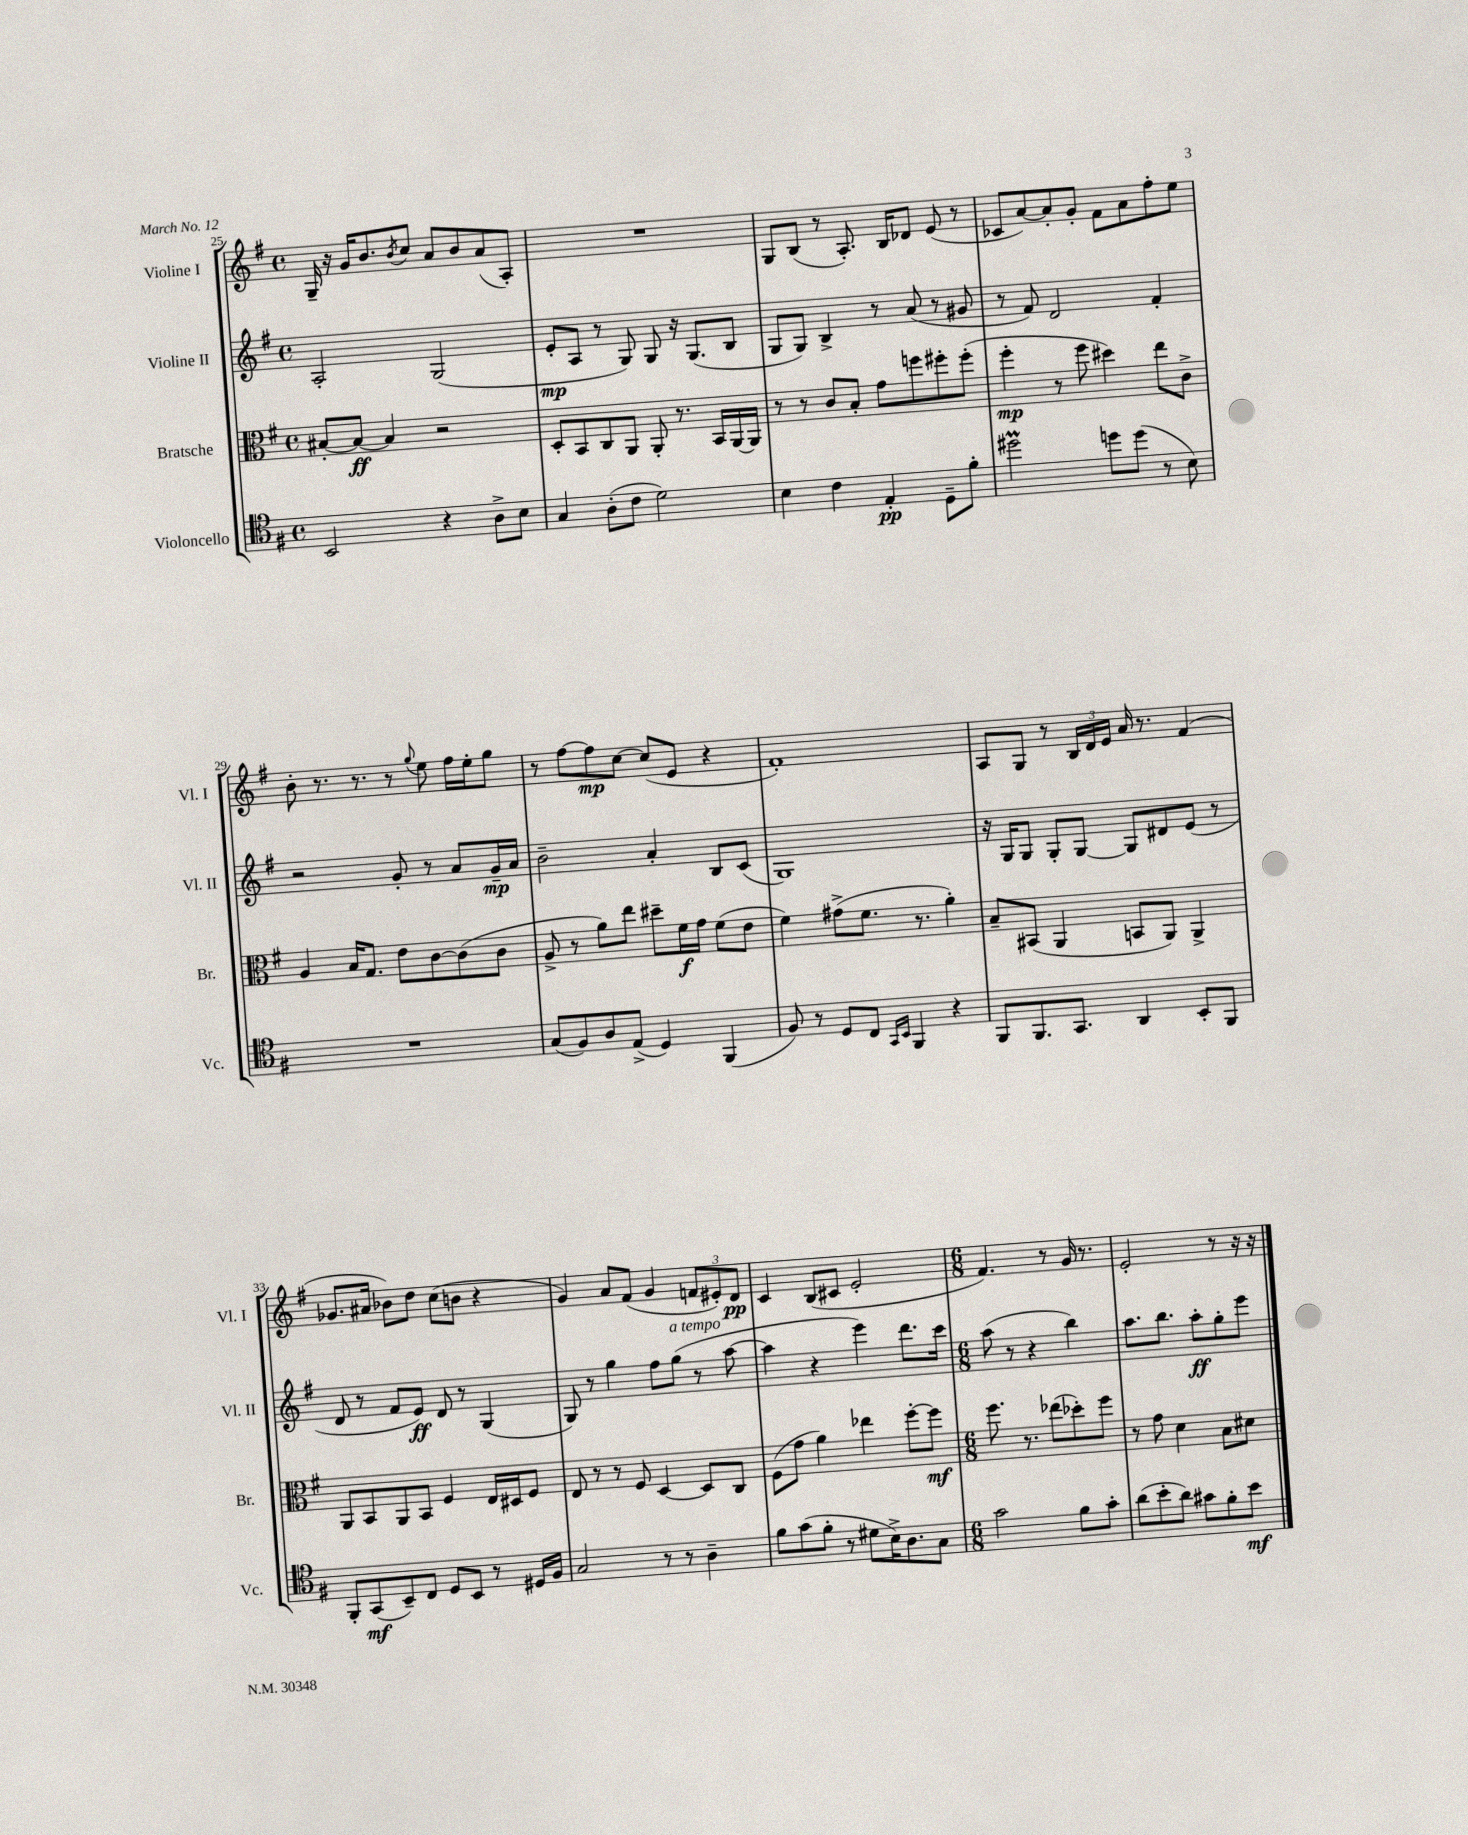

**kern	**kern	**kern	**kern
*staff4	*staff3	*staff2	*staff1
*clefC4	*clefC3	*clefG2	*clefG2
*k[f#]	*k[f#]	*k[f#]	*k[f#]
*M4/4	*M4/4	*M4/4	*M4/4
*met(c)	*met(c)	*met(c)	*met(c)
2BB	[8B#'	2A'	16G~
.	.	.	16r
.	8B#_	.	16g
.	.	.	8.b
.	4B#]	.	.
.	.	.	8qb
.	.	.	8cc
4r	2r	(2G	8a
.	.	.	8b
8A^	.	.	(8a
8B	.	.	8A')
=	=	=	=
4G	8D'	8e'	1r
.	8BB	8A	.
(8A'	8C	8r	.
8c	8AA	8G)	.
2d)	8AA'	8G	.
.	8.r	16r	.
.	.	(8.G	.
.	16BB	.	.
.	[16AA	8B	.
.	16AA]	.	.
=	=	=	=
4B	8r	8G	8G
.	8r	8G)	(8B
4c	8c	4B^	8r
.	8B'	.	8.A')
4E'	8g	8r	.
.	.	.	16B
.	8ff	(8a	8d-
8D~	8ff#'	8r	(8e
8f#'	(8ff#'	8g#	8r
=	=	=	=
2dd#	4ff#'	8r	8c-
.	.	8f#)	[8a)
.	8r	2d	8a']
.	8ff#	.	8g'
8dd	4dd#)	.	8f#
(8dd	.	.	8a
8r	8ee	4f#'	8ff#'
8B)	8c^	.	8ee
=	=	=	=
1r	4A	2r	8b'
.	.	.	8.r
.	16B	.	.
.	8.G	.	8.r
.	8e	8g'	8r
.	.	.	8qqgg
.	[8c	8r	8ee
.	(8c]	8a	16ff#
.	.	.	16ee'
.	8c	16g~	8gg
.	.	16a	.
=	=	=	=
(8G	8A^	2b~	8r
8F#)	8r	.	[8ff#
8A	8a)	.	8ff#]
(8E^	8ee	.	[8cc
4D)	8dd#~	4a'	(8cc]
.	16f#	.	8e
.	16g	.	.
(4FF#	(8f#	8B	4r
.	8e	(8c	.
=	=	=	=
8F#)	4f#)	1G)	1f#')
8r	.	.	.
8D	(8g#^	.	.
8C	8.f#	.	.
16qqGG	.	.	.
16qqBB	.	.	.
4FF#	.	.	.
.	8.r	.	.
4r	4a')	.	.
=	=	=	=
8FF#	8B~	16r	8A
.	.	16G	.
8.FF#	(8BB#	8G	8G
.	4AA	8G'	8r
8.GG	.	.	.
.	.	[8G	24B
.	.	.	24d
.	.	.	24e
4AA	8BB	8G]	16a
.	.	.	8.r
.	8AA)	8d#	.
8BB'	4AA^	(8e	(4f#
8FF#	.	8r	.
=	=	=	=
8FF#'	8AA	8d	8.g-
(8GG	8BB	8r	.
.	.	.	16a#
8BB~)	8AA	8f#	8b-)
8C	8BB	8e)	8dd
8D	4F#	8d	(8cc
8BB	.	8r	8b
8r	16E	(4G	4r
.	16D#	.	.
16D#	8F#	.	.
16F#	.	.	.
=	=	=	=
2G	8E	8G)	4g)
.	8r	8r	.
.	8r	4gg	8a
.	8F#	.	(8f#
8r	[4D	8ff#	4g
8r	.	(8gg	.
4A~	8D]	8r	12f
.	.	.	12e#')
.	8C	[8aa	.
.	.	.	12d
=	=	=	=
8f#	(8F#	4aa]	4c
(8g	8g	.	.
8f#'	4a)	4r	(8B
8r	.	.	8c#
8d#	4ee-	4eee)	2e'
16B^)	.	.	.
8.A	.	.	.
.	[8ff#'	8.ddd	.
8G	8ff#]	.	.
.	.	16ccc	.
=	=	=	=
*M6/8	*M6/8	*M6/8	*M6/8
2g	8.ff#	(8aa	4.f#)
.	.	8r	.
.	8.r	.	.
.	.	4r	.
.	(8ee-	.	8r
8f#	8dd-')	4bb)	16g
.	.	.	8.r
8g'	8ff#	.	.
=	=	=	=
(8a	8r	8.aa	2e'
8b'	8g	.	.
.	.	8.bb	.
8a)	4d	.	.
8g#	.	8aa'	.
8f#'	8B	8gg'	8r
8b	8d#	8eee	16r
.	.	.	16r
==	==	==	==
*-	*-	*-	*-
